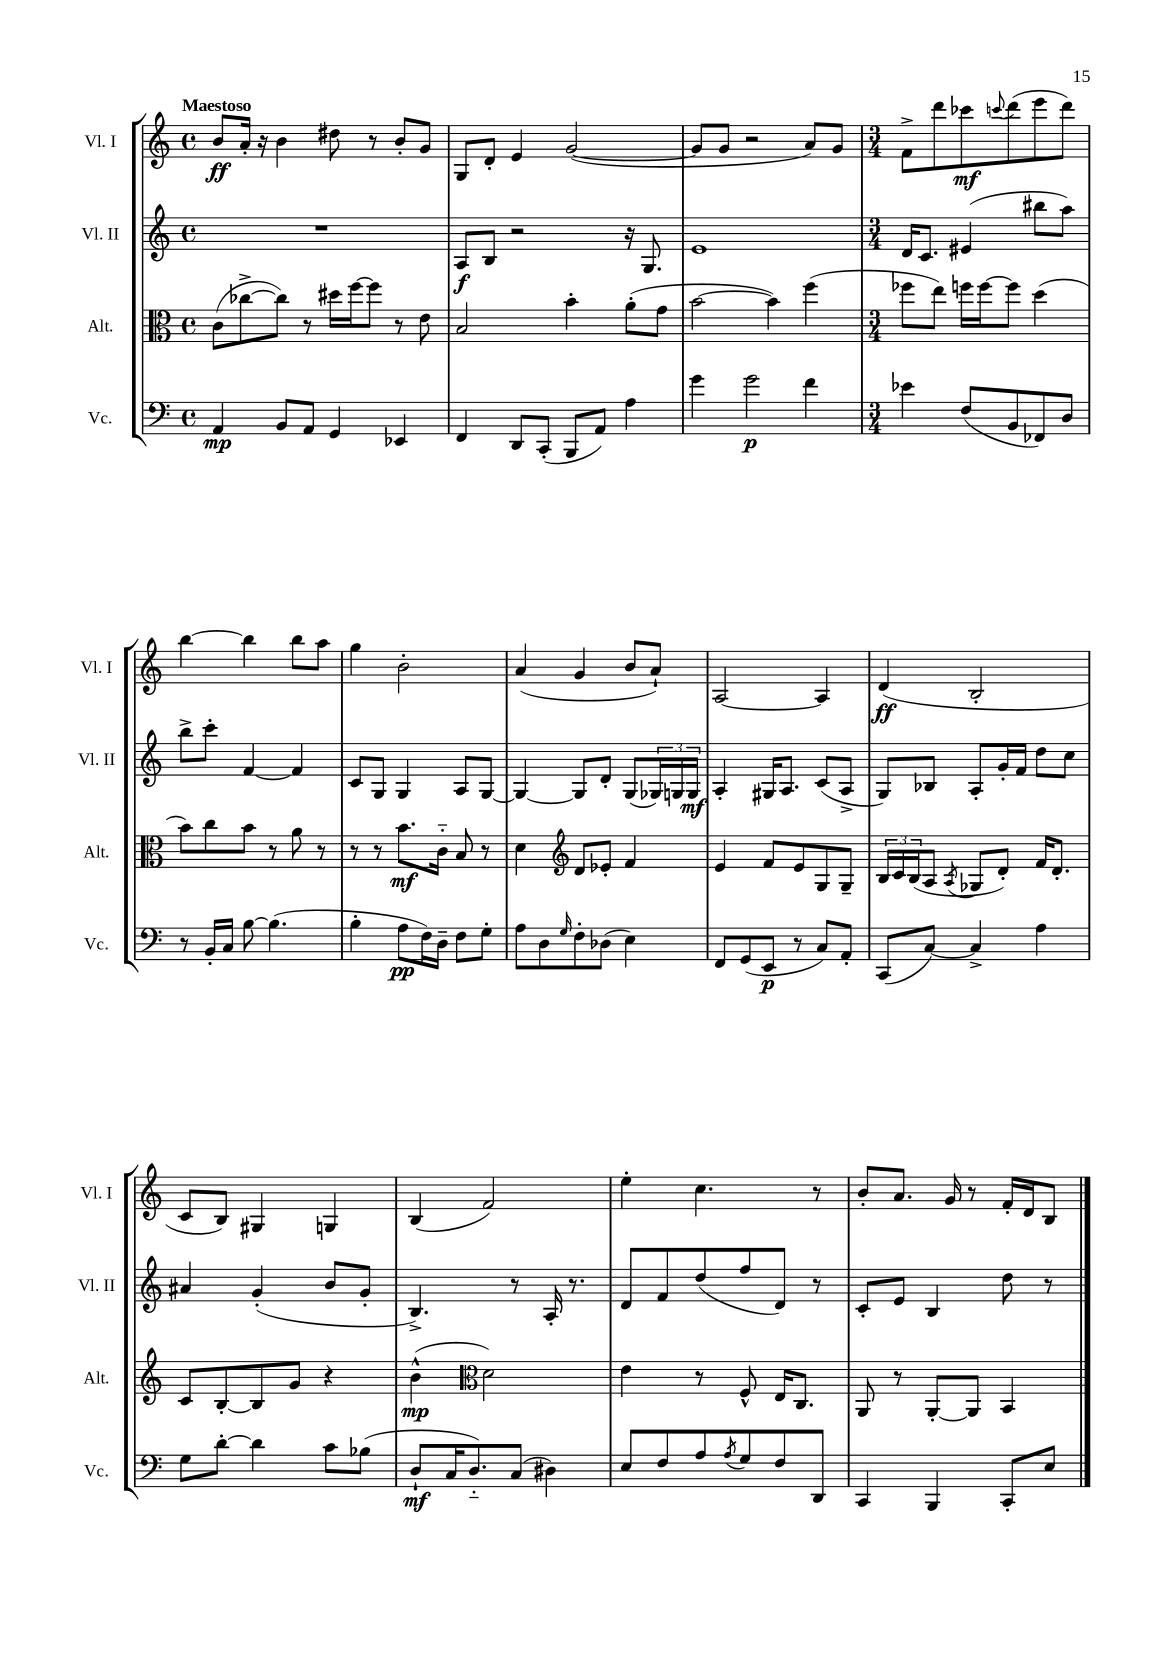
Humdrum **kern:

**kern	**dynam	**kern	**dynam	**kern	**dynam	**kern	**dynam
*part4	*part4	*part3	*part3	*part2	*part2	*part1	*part1
*staff4	*staff4	*staff3	*staff3	*staff2	*staff2	*staff1	*staff1
*I"Vc.	*	*I"Alt.	*	*I"Vl. II	*	*I"Vl. I	*
*I'Vc.	*	*I'Alt.	*	*I'Vl. II	*	*I'Vl. I	*
*clefF4	*	*clefC3	*	*clefG2	*	*clefG2	*
*k[]	*	*k[]	*	*k[]	*	*k[]	*
*M4/4	*	*M4/4	*	*M4/4	*	*M4/4	*
*met(c)	*	*met(c)	*	*met(c)	*	*met(c)	*
=1	=1	=1	=1	=1	=1	=1	=1
!	!	!	!	!	!	!LO:TX:a:B:t=Maestoso	!
4AA/	mp	(8c\L	.	1r	.	8b/L	ff
.	.	[8cc-X^\	.	.	.	16a'/Jk	.
.	.	.	.	.	.	16r	.
8BB/L	.	8cc-\J])	.	.	.	4b\	.
8AA/J	.	8r	.	.	.	.	.
4GG/	.	16dd#X\LL	.	.	.	8dd#X\	.
.	.	[16ff\J	.	.	.	.	.
.	.	8ff\J]	.	.	.	8r	.
4EE-X/	.	8r	.	.	.	8b'/L	.
.	.	8e\	.	.	.	8g/J	.
=2	=2	=2	=2	=2	=2	=2	=2
4FF/	.	2B/	.	8A/L	f	8G/L	.
.	.	.	.	8B/J	.	8d'/J	.
8DD/L	.	.	.	2r	.	4e/	.
(8CC'/J	.	.	.	.	.	.	.
8BBB/L	.	4b'\	.	.	.	([2g/	.
8AA/J)	.	.	.	.	.	.	.
4A\	.	(8a'\L	.	16r	.	.	.
.	.	.	.	8.G/	.	.	.
.	.	8g\J	.	.	.	.	.
=3	=3	=3	=3	=3	=3	=3	=3
4g\	.	[2b\	.	1e	.	8g/L]	.
.	.	.	.	.	.	8g/J	.
2g\	p	.	.	.	.	2r	.
.	.	4b\])	.	.	.	.	.
4f\	.	(4ff\	.	.	.	8a/L)	.
.	.	.	.	.	.	8g/J	.
=4	=4	=4	=4	=4	=4	=4	=4
*M3/4	*	*M3/4	*	*M3/4	*	*M3/4	*
4e-X\	.	8ff-X\L	.	16d/KL	.	8f^\L	.
.	.	.	.	8.c/J	.	.	.
.	.	8ee\J)	.	.	.	8ddd\	.
(8F/L	.	16ffn\LL	.	(4e#X/	.	8ccc-X\	mf
.	.	[16ff\J	.	.	.	.	.
.	.	.	.	.	.	8qqcccn/	.
8BB/	.	8ff\J]	.	.	.	(8ddd\	.
8FF-X/)	.	(4dd\	.	8bb#X\L	.	8eee\	.
8D/J	.	.	.	8aa\J)	.	8ddd\J)	.
!!LO:LB:g=z
=5	=5	=5	=5	=5	=5	=5	=5
8r	.	8b\L)	.	8bb^\L	.	[4bb\	.
16BB'/LL	.	8cc\	.	8ccc'\J	.	.	.
16C/JJ	.	.	.	.	.	.	.
[8B\	.	8b\J	.	[4f/	.	4bb\]	.
(4.B\]	.	8r	.	.	.	.	.
.	.	8a\	.	4f/]	.	8bb\L	.
.	.	8r	.	.	.	8aa\J	.
=6	=6	=6	=6	=6	=6	=6	=6
4B'\	.	8r	.	8c/L	.	4gg\	.
.	.	8r	.	8G/J	.	.	.
8A\L	pp	8.b\L	mf	4G/	.	2b'\	.
16F\L)	.	.	.	.	.	.	.
16D~\JJ	.	16c\Jk	.	.	.	.	.
8F\L	.	8B/	.	8A/L	.	.	.
8G'\J	.	8r	.	[8G/J	.	.	.
=7	=7	=7	=7	=7	=7	=7	=7
8A\L	.	4d\	.	4G/_	.	(4a/	.
8D\	.	.	.	.	.	.	.
16qqG/	.	.	.	.	.	.	.
*	*	*clefG2	*	*	*	*	*
8F'\	.	8d/L	.	8G/L]	.	4g/	.
(8D-X\J	.	8e-X'/J	.	8d'/J	.	.	.
4E\)	.	4f/	.	(8G/L	.	8b/L	.
.	.	.	.	24G-X/L)	.	8a`/J)	.
.	.	.	.	24Gn/	.	.	.
.	.	.	.	24G/JJ	mf	.	.
=8	=8	=8	=8	=8	=8	=8	=8
8FF/L	.	4e/	.	4A'/	.	[2A/	.
(8GG/	.	.	.	.	.	.	.
8EE/J	p	8f/L	.	16G#X/KL	.	.	.
.	.	.	.	8.A/J	.	.	.
8r	.	8e/	.	.	.	.	.
8C/L)	.	8G/	.	(8c/L	.	4A/]	.
8AA'/J	.	8G~/J	.	8A^/J	.	.	.
=9	=9	=9	=9	=9	=9	=9	=9
(8CC/L	.	24B/LL	.	8G/L)	.	(4d/	ff
.	.	24c/	.	.	.	.	.
.	.	(24B/J	.	.	.	.	.
[8C/J)	.	8A/J	.	8B-X/J	.	.	.
.	.	8qA/	.	.	.	.	.
4C^/]	.	8G-X/L	.	8A'/L	.	2B'/	.
.	.	8d'/J)	.	16g'/L	.	.	.
.	.	.	.	16f/JJ	.	.	.
4A\	.	16f/KL	.	8dd\L	.	.	.
.	.	8.d'/J	.	.	.	.	.
.	.	.	.	8cc\J	.	.	.
!!LO:LB:g=z
=10	=10	=10	=10	=10	=10	=10	=10
8G\L	.	8c/L	.	4a#X/	.	8c/L	.
[8d'\J	.	[8B'/	.	.	.	8B/J)	.
4d\]	.	8B/]	.	(4g'/	.	4G#X/	.
.	.	8g/J	.	.	.	.	.
8c\L	.	4r	.	8b/L	.	4Gn/	.
(8B-X\J	.	.	.	8g'/J	.	.	.
=11	=11	=11	=11	=11	=11	=11	=11
8D`/L	mf	(4b^^\	mp	4.B^/)	.	(4B/	.
16C/K	.	.	.	.	.	.	.
8.D/)	.	.	.	.	.	.	.
*	*	*clefC3	*	*	*	*	*
.	.	2d\)	.	.	.	2f/)	.
(8C/J	.	.	.	8r	.	.	.
4D#X\)	.	.	.	16A'/	.	.	.
.	.	.	.	8.r	.	.	.
=12	=12	=12	=12	=12	=12	=12	=12
8E/L	.	4e\	.	8d/L	.	4ee'\	.
8F/	.	.	.	8f/	.	.	.
8A/	.	8r	.	(8dd/	.	4.cc\	.
8qA/	.	.	.	.	.	.	.
8G/	.	8F^^/	.	8ff/	.	.	.
8F/	.	16E/KL	.	8d/J)	.	.	.
.	.	8.C/J	.	.	.	.	.
8DD/J	.	.	.	8r	.	8r	.
=13	=13	=13	=13	=13	=13	=13	=13
4CC/	.	8AA/	.	8c'/L	.	8b'/L	.
.	.	8r	.	8e/J	.	8.a/J	.
4BBB/	.	[8AA'/L	.	4B/	.	.	.
.	.	.	.	.	.	16g/	.
.	.	8AA/J]	.	.	.	8r	.
8CC'/L	.	4BB/	.	8dd\	.	16f'/LL	.
.	.	.	.	.	.	16d/J	.
8E/J	.	.	.	8r	.	8B/J	.
==	==	==	==	==	==	==	==
*-	*-	*-	*-	*-	*-	*-	*-
